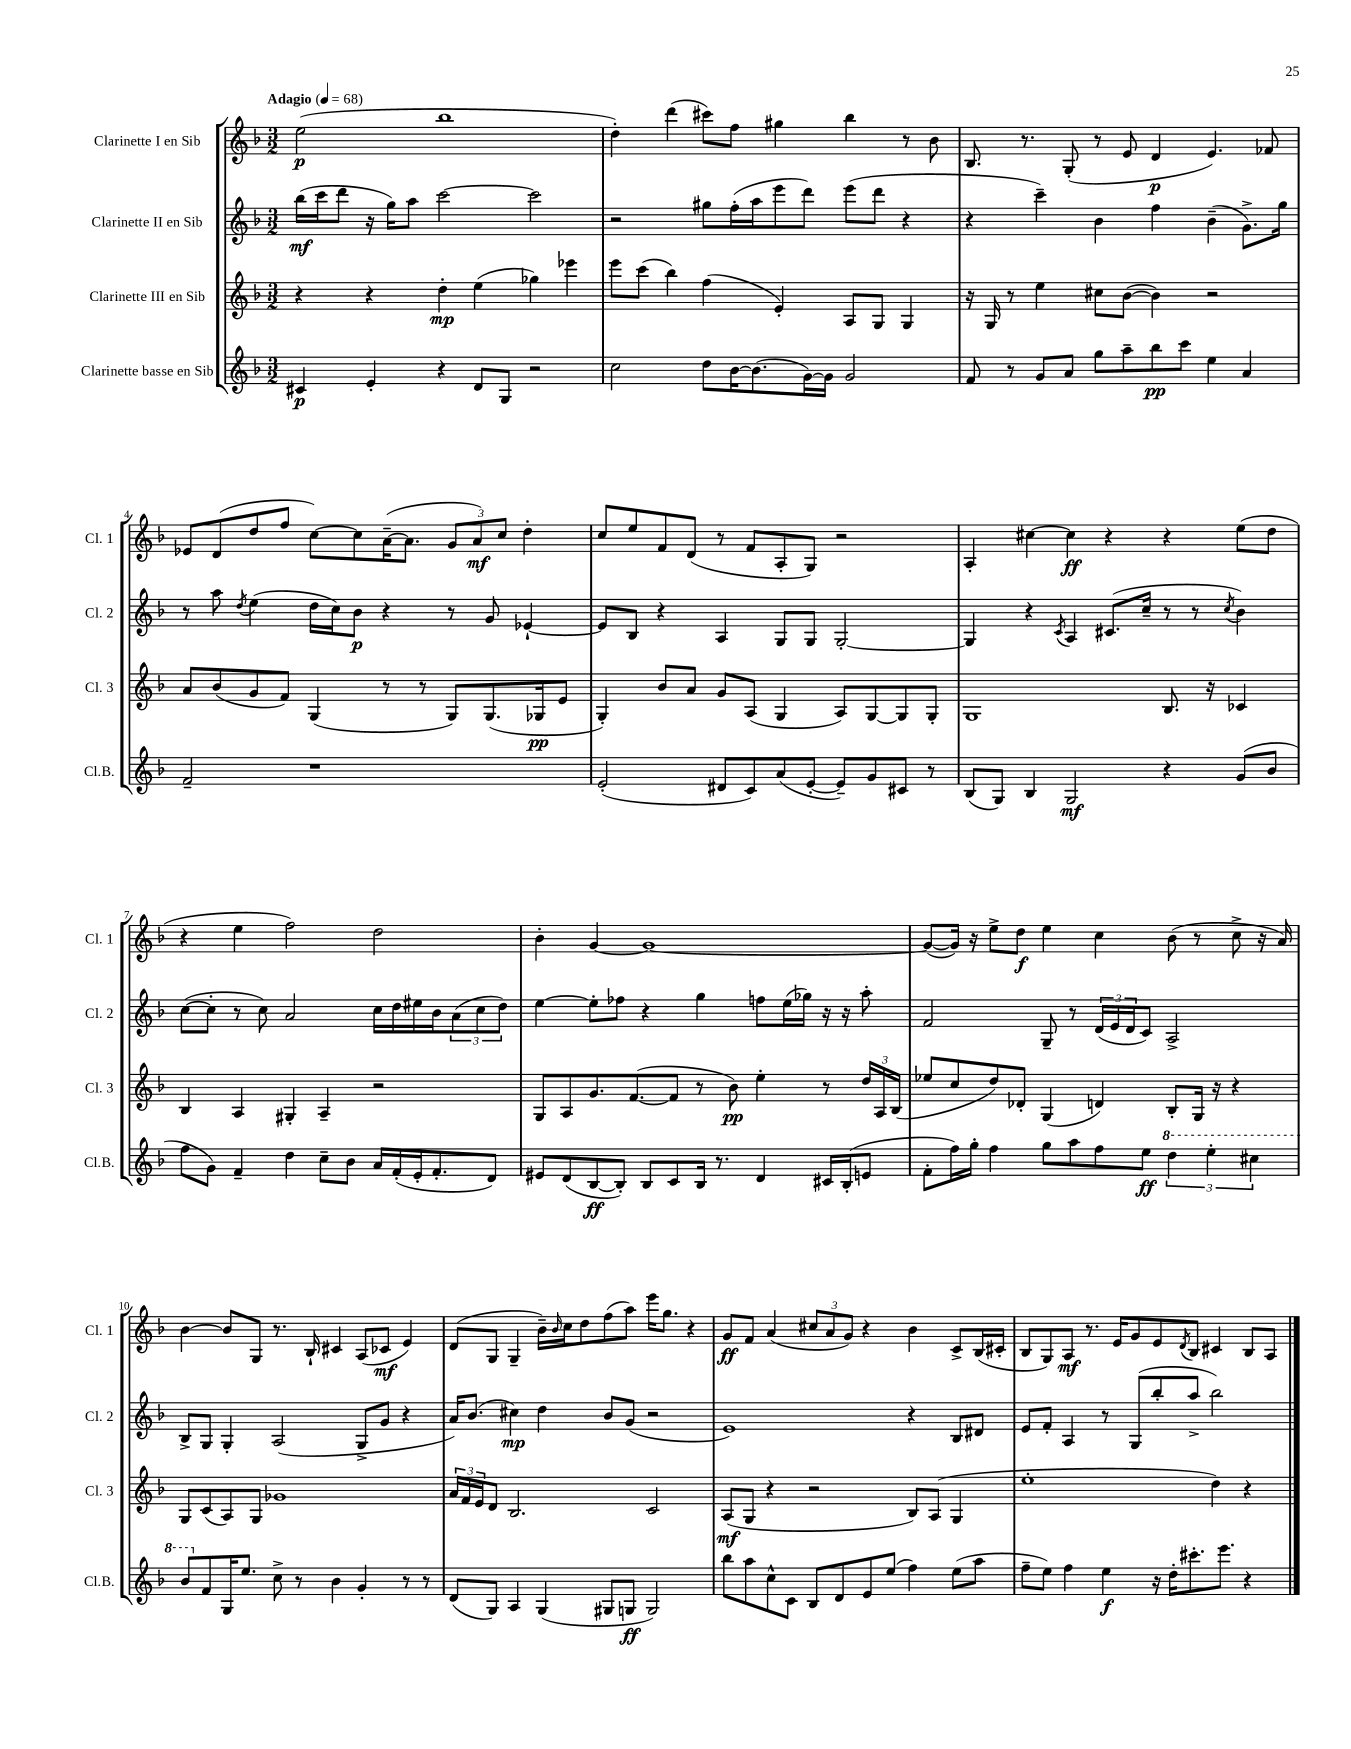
<<
\new StaffGroup <<
\new Staff = "s0" \with { instrumentName = "Clarinette I en Sib" shortInstrumentName = "Cl. 1" } {
    \clef treble \key f \major \numericTimeSignature \time 3/2 \tempo "Adagio" 4 = 68
    e''2\p( bes''1 |
    d''4-.) d'''4( cis'''8) f''8 gis''4 bes''4 r8 bes'8 |
    bes8. r8. g8-.( r8 e'8 d'4\p e'4.) fes'8 |
    ees'8 d'8( d''8 f''8 c''8~) c''8 a'16~--( a'8. \tuplet 3/2 { g'8 a'8\mf) c''8 } d''4-. |
    c''8 e''8 f'8 d'8( r8 f'8 a8-. g8) r2 |
    a4-. cis''4~ cis''4\ff r4 r4 e''8( d''8 |
    r4 e''4 f''2) d''2 |
    bes'4-. g'4~ g'1~ |
    g'8~( g'16) r16 e''8-> d''8\f e''4 c''4 bes'8( r8 c''8-> r16 a'16) |
    bes'4~ bes'8 g8 r8. bes16-! cis'4 a8( ces'8\mf e'4) |
    d'8( g8 g4-- bes'16--) \grace { bes'16 } c''16 d''8 f''8( a''8) e'''16 g''8. r4 |
    g'8\ff f'8 a'4( \tuplet 3/2 { cis''8 a'8 g'8) } r4 bes'4 c'8-> bes16( cis'16-. |
    bes8 g8) a8\mf r8. e'16 g'8 e'8 \acciaccatura { d'8 } bes8 cis'4 bes8 a8 \bar "|." |
}
\new Staff = "s1" \with { instrumentName = "Clarinette II en Sib" shortInstrumentName = "Cl. 2" } {
    \clef treble \key f \major \numericTimeSignature \time 3/2
    bes''16\mf( c'''16 d'''8 r16 g''16) a''8 c'''2~ c'''2 |
    r2 gis''8 f''16-.( a''16 e'''8 d'''8) e'''8( d'''8 r4 |
    r4 c'''4--) bes'4 f''4 bes'4--( g'8.->) g''16 |
    r8 a''8 \acciaccatura { d''8 } e''4( d''16 c''16) bes'8\p r4 r8 g'8 ees'4~-! |
    ees'8 bes8 r4 a4 g8 g8 g2~-. |
    g4 r4 \acciaccatura { c'8 } a4 cis'8.( c''16-- r8 r8 \acciaccatura { c''8 } bes'4) |
    c''8~( c''8-. r8 c''8) a'2 c''16 d''16 eis''16 bes'16 \tuplet 3/2 { a'8( c''8 d''8) } |
    e''4~ e''8-. fes''8 r4 g''4 f''8 e''16( ges''16) r16 r16 a''8-. |
    f'2 g8-- r8 \tuplet 3/2 { d'16( e'16 d'16 } c'8) a2-> |
    bes8-> g8 g4-. a2( g8-> g'8 r4 |
    a'16) bes'8.( cis''4\mp) d''4 bes'8 g'8( r2 |
    e'1) r4 bes8 dis'8 |
    e'8 f'8-. a4 r8 g8( bes''8-. a''8-> bes''2) \bar "|." |
}
\new Staff = "s2" \with { instrumentName = "Clarinette III en Sib" shortInstrumentName = "Cl. 3" } {
    \clef treble \key f \major \numericTimeSignature \time 3/2
    r4 r4 d''4-.\mp e''4( ges''4) ees'''4 |
    e'''8 c'''8( bes''4) f''4( e'4-.) a8 g8 g4 |
    r16 g16 r8 e''4 cis''8 bes'8~( bes'4) r2 |
    a'8 bes'8( g'8 f'8) g4( r8 r8 g8) g8.( ges16\pp e'8 |
    g4-.) bes'8 a'8 g'8 a8( g4 a8) g8~ g8 g8-. |
    g1 bes8. r16 ces'4 |
    bes4 a4 gis4-. a4-- r2 |
    g8 a8 g'8. f'8.~( f'8 r8 bes'8\pp) e''4-. r8 \tuplet 3/2 { d''16 a16 bes16( } |
    ees''8 c''8 d''8) des'8-. g4( d'4) bes8-. g16 r16 r4 |
    g8 c'8( a8) g8 ges'1 |
    \tuplet 3/2 { a'16 f'16 e'16 } d'8 bes2. c'2 |
    a8\mf( g8 r4 r2 bes8) a8( g4 |
    e''1-. d''4) r4 \bar "|." |
}
\new Staff = "s3" \with { instrumentName = "Clarinette basse en Sib" shortInstrumentName = "Cl.B." } {
    \clef treble \key f \major \numericTimeSignature \time 3/2
    cis'4\p e'4-. r4 d'8 g8 r2 |
    c''2 d''8 bes'16~ bes'8.( g'16~) g'16 g'2 |
    f'8 r8 g'8 a'8 g''8 a''8-- bes''8\pp c'''8 e''4 a'4 |
    f'2-- r1 |
    e'2-.( dis'8 c'8) a'8( e'8~-. e'8--) g'8 cis'8 r8 |
    bes8( g8) bes4 g2\mf r4 g'8( bes'8 |
    f''8 g'8) f'4-- d''4 c''8-- bes'8 a'16 f'16-.( e'16-. f'8.-. d'8) |
    eis'8 d'8( bes8~\ff bes8-.) bes8 c'8 bes16 r8. d'4 cis'16 bes16-.( e'8 |
    f'8-. f''16) g''16-. f''4 g''8 a''8 f''8 e''8\ff \tuplet 3/2 { \ottava #1 d'''4 e'''4-. cis'''4 } |
    bes''8 \ottava #0 f'8 g16 e''8. c''8-> r8 bes'4 g'4-. r8 r8 |
    d'8( g8) a4 g4( gis8 g8\ff g2) |
    bes''8 a''8 c''8-^ c'8 bes8 d'8 e'8 e''8( f''4) e''8( a''8 |
    f''8-- e''8) f''4 e''4\f r16 d''16-. cis'''8.-. e'''8. r4 \bar "|." |
}
>>
>>
